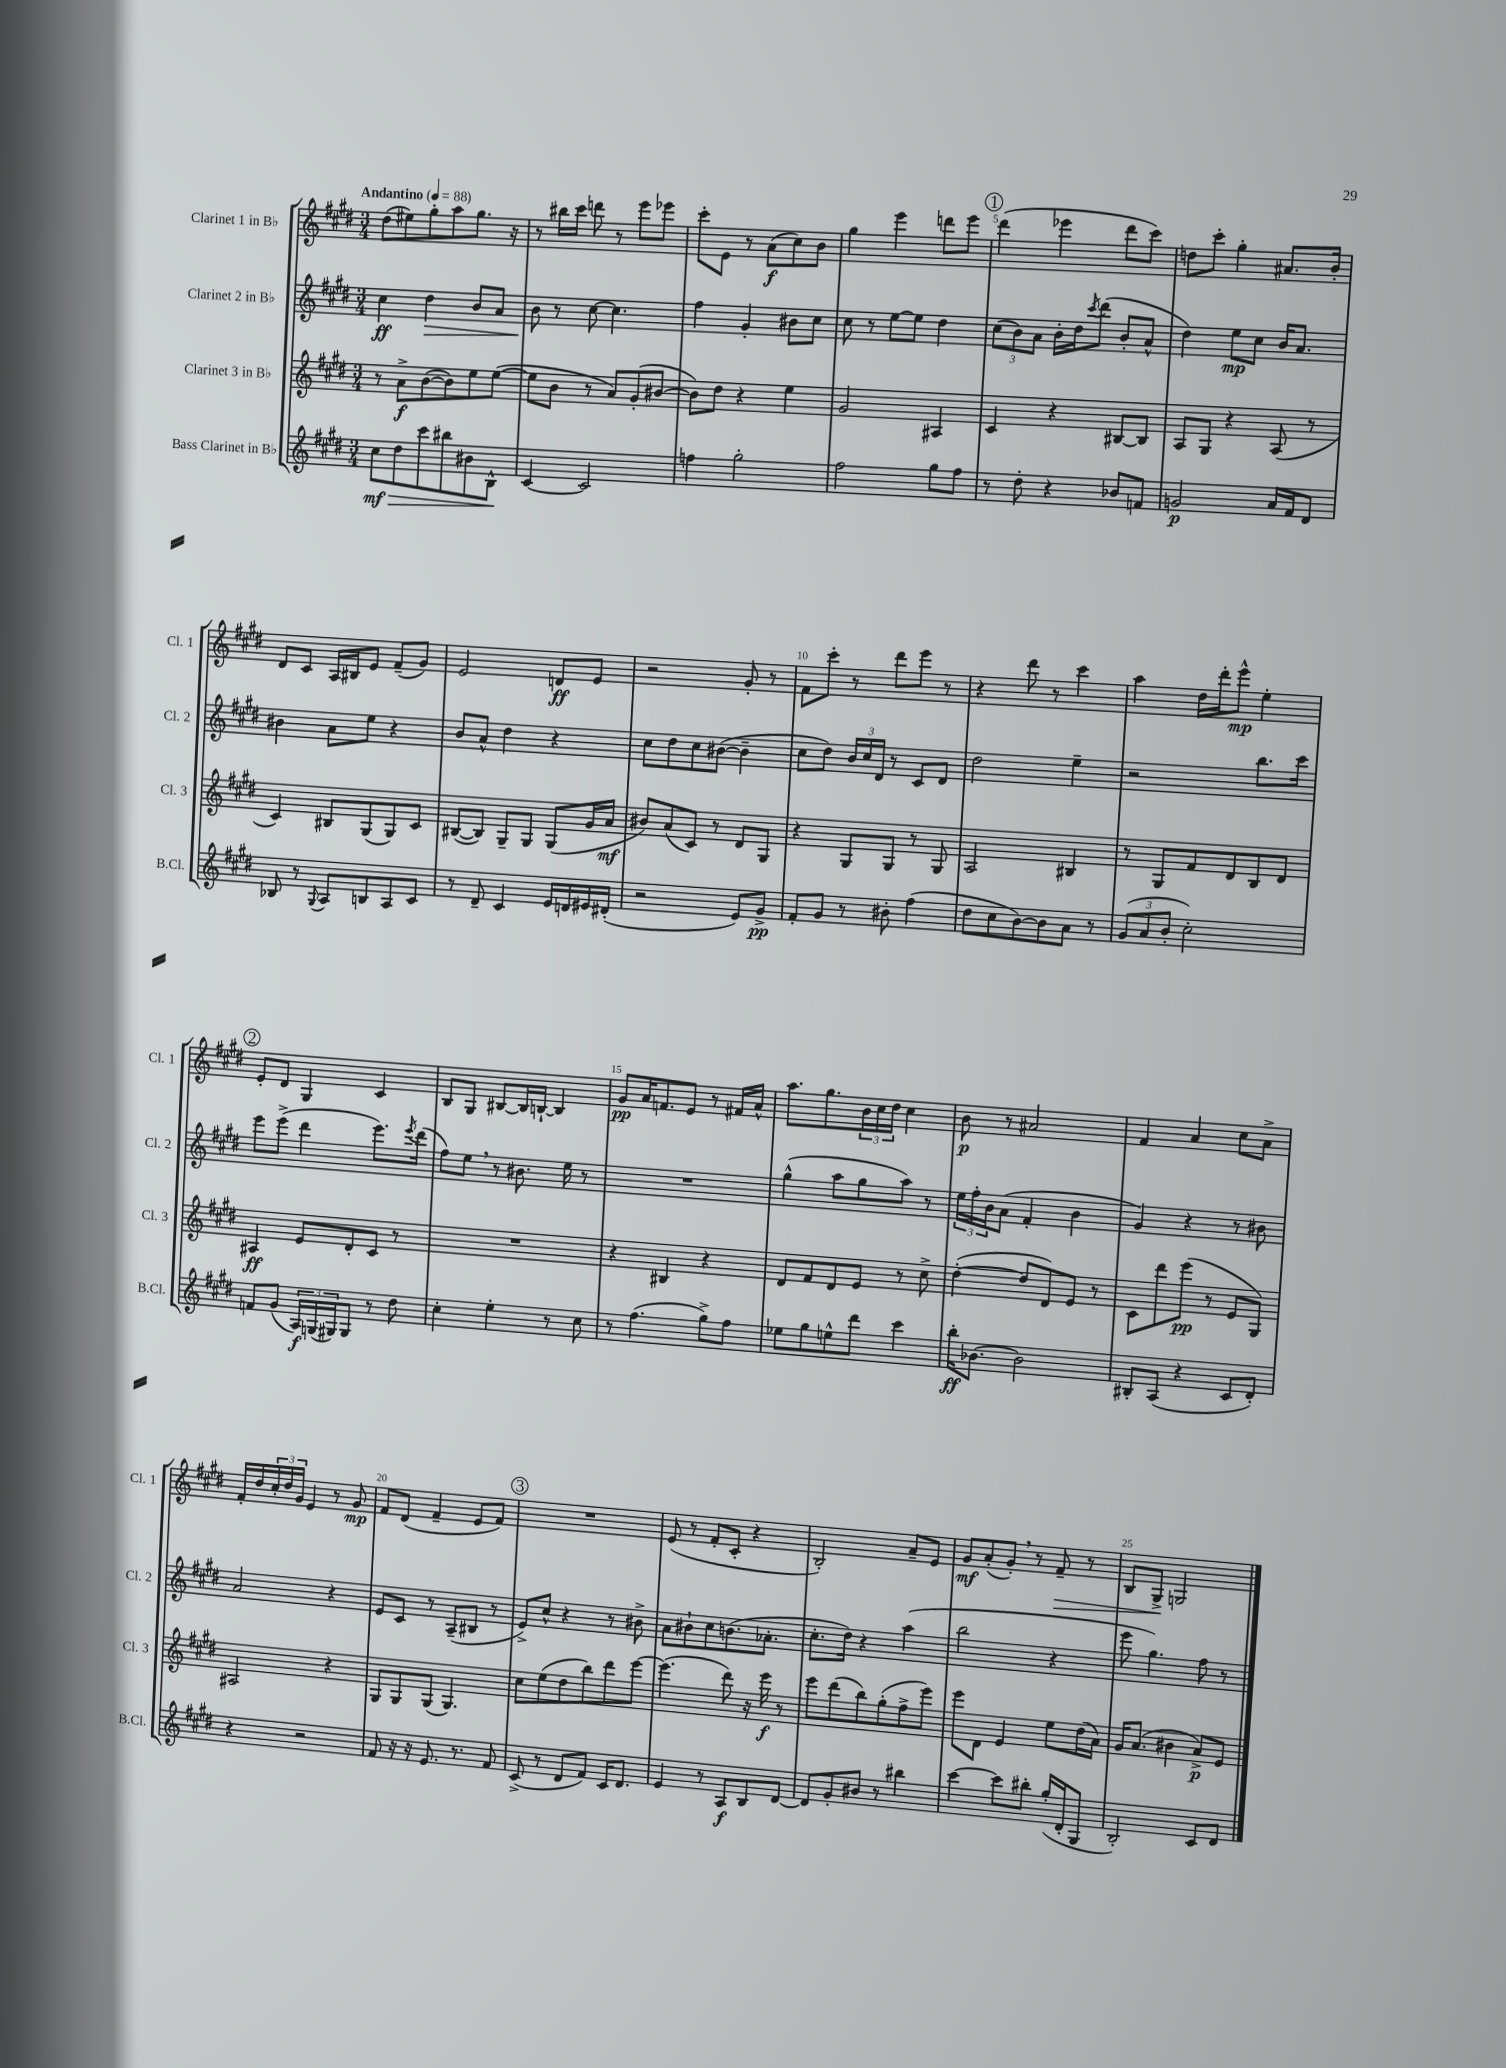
<<
\new StaffGroup <<
\new Staff = "s0" \with { instrumentName = "Clarinet 1 in Bb" shortInstrumentName = "Cl. 1" } {
    \clef treble \key e \major \numericTimeSignature \time 3/4 \tempo "Andantino" 4 = 88
    dis''8( eis''8) gis''8-. a''8 gis''8. r16 |
    r8 bis''16 cis'''16 d'''8 r8 e'''8 ees'''8 |
    cis'''8-. e'8 r8 a'8\f( cis''8) b'8 |
    gis''4 e'''4 d'''8 e'''8 |
    \mark \markup { \circle "1" } dis'''4( ees'''4 dis'''8 cis'''8) |
    d''8 cis'''8-. gis''4-. ais'8. b'16-. |
    dis'8 cis'8 a16 bis16 e'8 fis'8--( gis'8) |
    e'2 d'8\ff e'8 |
    r2 gis'8-. r8 |
    fis'8 cis'''8-. r8 dis'''8 e'''8 r8 |
    r4 dis'''8 r8 cis'''4 |
    a''4 dis''16 dis'''16-. e'''8-^\mp e''4-. |
    \mark \markup { \circle "2" } e'8-. dis'8 gis4 cis'4 |
    b8 gis8 bis8~ bis16 b16~-! b4 |
    gis'8\pp a'16 f'8. e'8 r8 fis'16 a'16-^ |
    a''8. gis''8. \tuplet 3/2 { b'16 cis''16 dis''16 } cis''4 |
    b'8\p r8 ais'2 |
    fis'4 a'4 cis''8 a'8-> |
    fis'16-. dis''16 \tuplet 3/2 { cis''16-. dis''16 gis'16 } e'4 r8 gis'8\mp |
    fis'8 dis'8( fis'4-- e'8 fis'8) |
    \mark \markup { \circle "3" } R2. |
    e'8( r8 fis'8-. cis'8-. r4 |
    b2-.) a'8-- e'8 |
    gis'8\mf a'8-.( gis'8-.) \breathe r8 fis'8--\> r8 |
    b8 gis8->\! g2 \bar "|." |
}
\new Staff = "s1" \with { instrumentName = "Clarinet 2 in Bb" shortInstrumentName = "Cl. 2" } {
    \clef treble \key e \major \numericTimeSignature \time 3/4
    cis''4\ff dis''4\> b'8 a'8 |
    b'8\! r8 cis''8~ cis''4. |
    fis''4 gis'4-. bis'8 cis''8 |
    cis''8 r8 e''8~ e''8 dis''4 |
    \mark \markup { \circle "1" } \tuplet 3/2 { cis''8( b'8) a'8 } b'16-. dis''16 \acciaccatura { cis'''8 } dis'''8( b'8-. a'8-^ |
    dis''4) e''8\mp cis''8 b'16 a'8. |
    bis'4 a'8 e''8 r4 |
    b'8 a'8-^ dis''4 r4 |
    cis''8 dis''8 cis''8 bis'8~( bis'4-- |
    cis''8 dis''8) \tuplet 3/2 { b'16 cis''16 dis'16 } r8 cis'8 dis'8 |
    dis''2 e''4-- |
    r2 b''8. cis'''16 |
    \mark \markup { \circle "2" } e'''8 e'''8->( dis'''4 e'''8.) \acciaccatura { e'''8 } dis'''16( |
    fis''8) e''8 \breathe r8 bis'8. e''16 r8 |
    R2. |
    gis''4-^( a''8 gis''8 a''8) r8 |
    \tuplet 3/2 { e''16 fis''16-. b'16 } a'8( fis'4-. b'4 |
    gis'4) r4 r8 bis'8 |
    a'2 r4 |
    e'8 cis'8 r8 a8--( bis8 r8 |
    \mark \markup { \circle "3" } e'8->) cis''8-^ r4 r8 bis'8-> |
    a'8 bis'8-! cis''8 b'8.( aes'8.-. |
    cis''8.-. dis''16) r4 a''4( |
    b''2 r4 |
    e'''8 gis''4.) fis''8 r8 \bar "|." |
}
\new Staff = "s2" \with { instrumentName = "Clarinet 3 in Bb" shortInstrumentName = "Cl. 3" } {
    \clef treble \key e \major \numericTimeSignature \time 3/4
    r8 a'8->\f b'8~( b'8) e''8 e''8~( |
    e''8 b'8 r8 a'8) gis'8-.( bis'8~ |
    bis'8) dis''8 r4 e''4 |
    gis'2 ais4 |
    \mark \markup { \circle "1" } cis'4 r4 bis8~ bis8 |
    a8 gis8 r4 a8( r8 |
    cis'4) bis8 gis8( gis8) cis'8 |
    bis8~( bis8) gis8-- gis8 gis8( gis'16 a'16\mf |
    bis'8) a'8( cis'8) r8 dis'8 gis8 |
    r4 gis8 gis8 r8 gis8 |
    a2 bis4 |
    r8 gis8 fis'8 dis'8 b8 dis'8 |
    \mark \markup { \circle "2" } ais4\ff e'8 dis'8-. cis'8 r8 |
    R2. |
    r4 bis4 r4 |
    dis'8 fis'8 dis'8 e'8 r8 cis''8-> |
    dis''4~-.( dis''8 dis'8) e'8 r8 |
    cis'8 dis'''8 e'''8\pp( r8 e'8 gis8) |
    ais2 r4 |
    gis8 gis8 gis8( gis4.) |
    \mark \markup { \circle "3" } cis''8 e''8( dis''8 b''8) dis'''8 e'''8~ |
    e'''4.( dis'''8) r16 e'''16\f r8 |
    e'''8 dis'''8( b''8) gis''8-.( fis''8-> e'''8) |
    e'''8 dis'8 e'4 e''8 dis''16( a'16) |
    gis'16 a'8.( bis'4 a'8->\p) e'8 \bar "|." |
}
\new Staff = "s3" \with { instrumentName = "Bass Clarinet in Bb" shortInstrumentName = "B.Cl." } {
    \clef treble \key e \major \numericTimeSignature \time 3/4
    cis''8\mf\> dis''8 cis'''8 bis''8 bis'8 b8-^\! |
    cis'4~ cis'2 |
    f''4 gis''2-. |
    fis''2 gis''8 fis''8 |
    \mark \markup { \circle "1" } r8 dis''8-. r4 bes'8 f'8 |
    g'2\p a'16 fis'16 dis'8 |
    bes8 r8 \appoggiatura { gis8 } a8 b8 a8 cis'8 |
    r8 dis'8-- cis'4 e'16 d'16 eis'16 dis'16-.( |
    r2 e'8) gis'8->\pp |
    fis'8-. gis'8 r8 bis'8-. fis''4( |
    dis''8 cis''8 b'8~) b'8 a'8 r8 |
    \tuplet 3/2 { gis'8( a'8 b'8-. } cis''2-.) |
    \mark \markup { \circle "2" } f'8 gis'8( \tuplet 3/2 { a16\f) g16( gis16) } gis8 r8 dis''8 |
    cis''4-. e''4-. r8 cis''8 |
    r8 fis''4.( gis''8->) fis''8 |
    ees''8 gis''8 e''8-^ dis'''8 cis'''4 |
    b''16-.\ff bes'8.~ bes'2 |
    bis8-. a8( r4 cis'8 dis'8-.) |
    r4 r2 |
    fis'8 r16 r16 e'8. r8. fis'8 |
    \mark \markup { \circle "3" } cis'8->( r8 dis'8 fis'8) cis'16 dis'8. |
    e'4 r8 a8\f b8 dis'8~ |
    dis'8 gis'8-. bis'8 r8 bis''4 |
    cis'''4~ cis'''8 bis''8-. gis''16-.( dis'16-. gis8 |
    b2-.) cis'8 dis'8 \bar "|." |
}
>>
>>
\layout { \context { \Score \override BarNumber.break-visibility = ##(#f #t #t) barNumberVisibility = #(every-nth-bar-number-visible 5) } }
